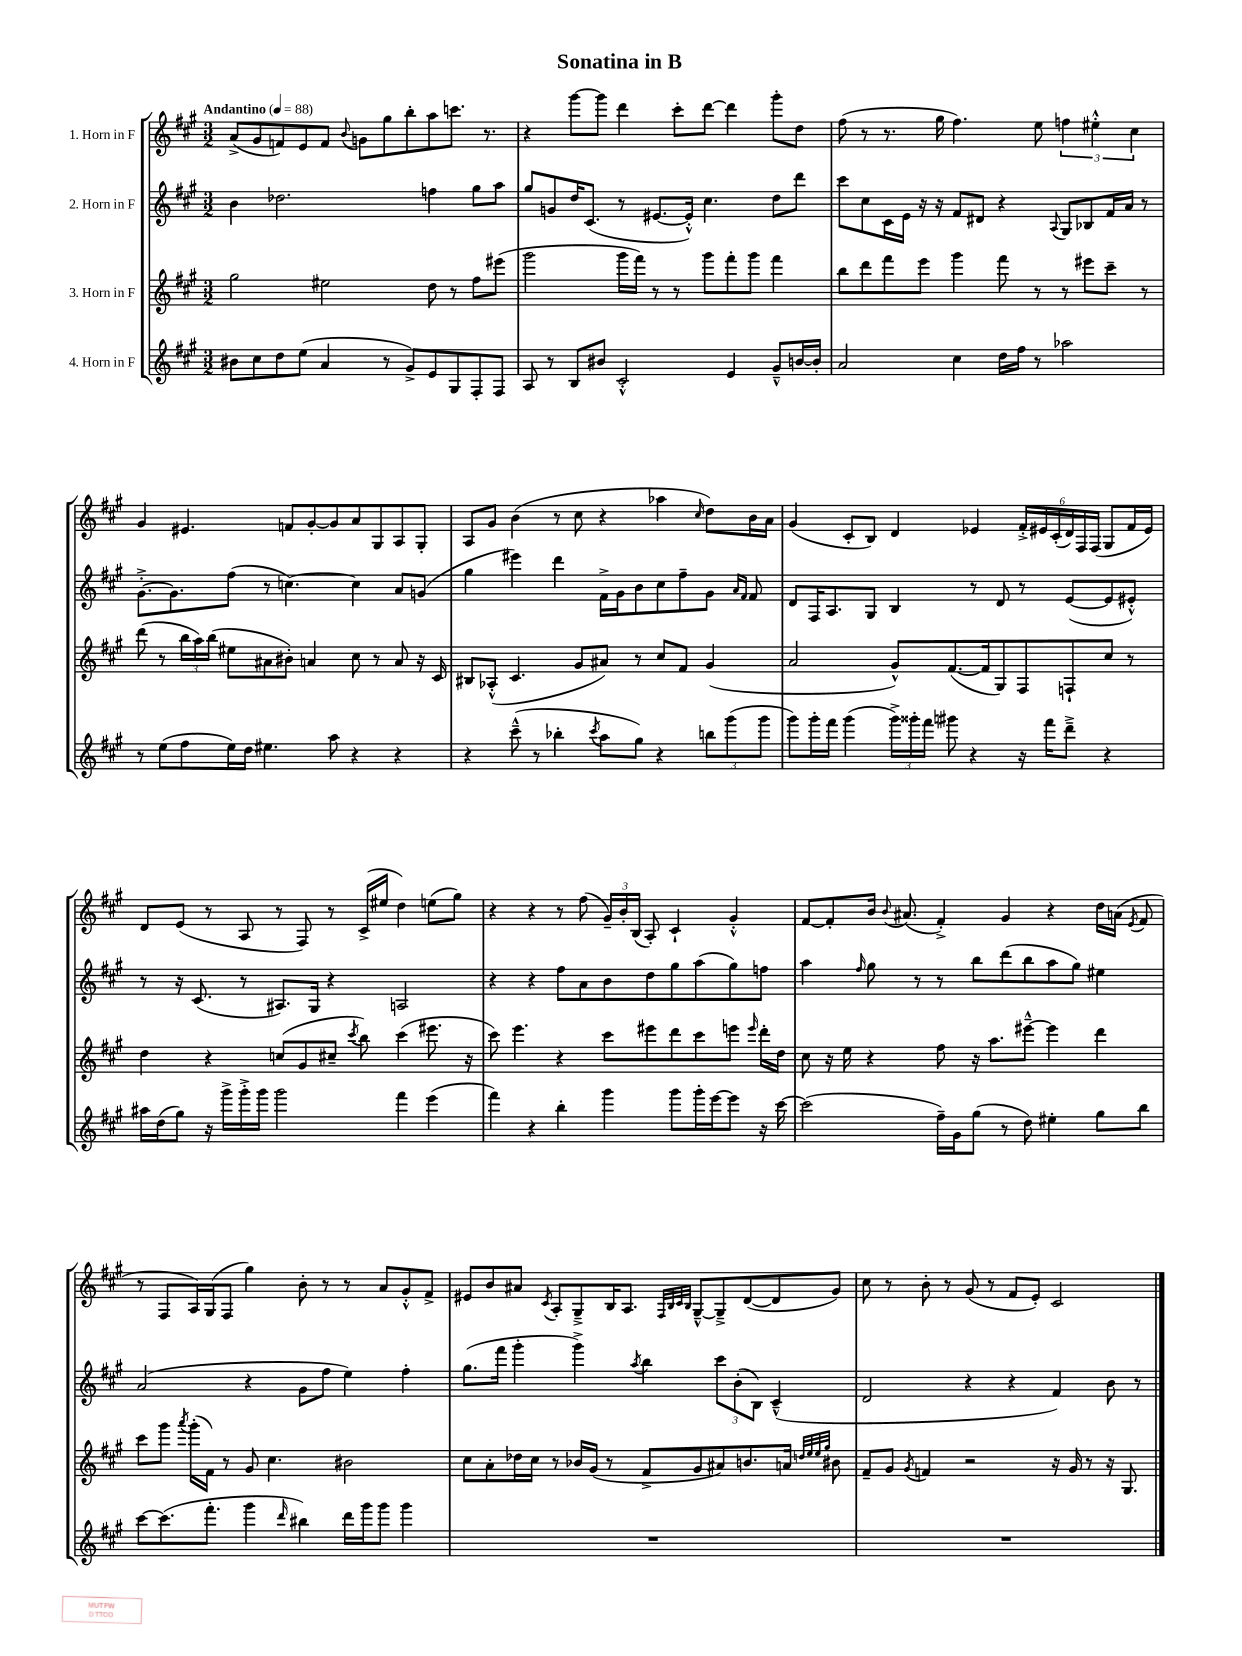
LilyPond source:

\header { title = "Sonatina in B" }
<<
\new StaffGroup <<
\new Staff = "s0" \with { instrumentName = "1. Horn in F" } {
    \clef treble \key a \major \numericTimeSignature \time 3/2 \tempo "Andantino" 4 = 88
    \autoBeamOff a'8[->( gis'8 f'8) e'8 f'8] \appoggiatura { b'8 } g'8[ gis''8 b''8-. a''8 c'''8.] r8. |
    r4 gis'''8[~ gis'''8] d'''4 cis'''8[-. d'''8]~ d'''4 gis'''8[-. d''8] |
    fis''8( r8 r8. gis''16 fis''4.) e''8 \tuplet 3/2 { f''4 eis''4-.-^ cis''4 } |
    gis'4 eis'4. f'8[ gis'8~-. gis'8 a'8 gis8 a8 gis8]-. |
    a8[ gis'8] b'4( r8 cis''8 r4 aes''4 \grace { cis''16 } d''8[) b'16 a'16] |
    gis'4( cis'8[-. b8]) d'4 ees'4 \tuplet 6/4 { fis'16[-.-> eis'16 cis'16-.( d'16) fis16 fis16]( } gis8[ fis'16 eis'16]) |
    d'8[ e'8]( r8 a8 r8 fis8) r8 cis'16[->( eis''16] d''4) e''8[( gis''8]) |
    r4 r4 r8 fis''8( \tuplet 3/2 { gis'16[--) b'16-. b16]( } a8-.) cis'4-! gis'4-.-^ |
    fis'8[~ fis'8-. b'16] \appoggiatura { b'8 } ais'8.( fis'4-.->) gis'4 r4 d''16[ a'16]( \acciaccatura { e'8 } fis'8 |
    r8 fis8[ a16) gis16( fis8] gis''4) b'8-. r8 r8 a'8[ gis'8-.-^ fis'8]-> |
    eis'8[ b'8 ais'8] \acciaccatura { cis'8 } a8[-. gis8---> b16 a8.] \grace { fis32[ b32 cis'32 b32] } gis8[~---^ gis8---> d'8~( d'8 gis'8]) |
    cis''8 r8 b'8-. r8 gis'8( r8 fis'8[ e'8]-.) cis'2 \bar "|." |
}
\new Staff = "s1" \with { instrumentName = "2. Horn in F" } {
    \clef treble \key a \major \numericTimeSignature \time 3/2
    \autoBeamOff b'4 des''2. f''4 gis''8[ a''8] |
    gis''8[ g'8 d''16 cis'8.]( r8 eis'8.[~ eis'16]-.-^) cis''4. d''8[ d'''8] |
    cis'''8[ cis''8 cis'16 e'16] r16 r16 fis'8[ dis'8] r4 \appoggiatura { a8 } gis8[ bes8 fis'16 a'16] r8 |
    gis'8.[~-.-> gis'8. fis''8]( r8 c''4.~) c''4 a'8[ g'8]( |
    gis''4 eis'''4) d'''4 fis'16[-> gis'16 b'8 cis''8 fis''8-- gis'8] \grace { a'16[ fis'16] } fis'8 |
    d'8[ fis16 a8. gis8] b4 r8 d'8 r8 e'8[~( e'8 eis'8]-.-^) |
    r8 r16 cis'8.( r8 ais8.[) gis16] r4 a2 |
    r4 r4 fis''8[ a'8 b'8 d''8 gis''8 a''8( gis''8) f''8] |
    a''4 \grace { fis''16 } gis''8 r8 r8 b''8[ d'''8( b''8 a''8 gis''8]) eis''4 |
    a'2( r4 gis'8[ fis''8] e''4) fis''4-. |
    gis''8.[( fis'''16] gis'''4-. gis'''4->) \acciaccatura { a''8 } b''4 \tuplet 3/2 { cis'''8[ b'8-.( b8]) } cis'4---^( |
    d'2 r4 r4 fis'4) b'8 r8 \bar "|." |
}
\new Staff = "s2" \with { instrumentName = "3. Horn in F" } {
    \clef treble \key a \major \numericTimeSignature \time 3/2
    \autoBeamOff gis''2 eis''2 d''8 r8 fis''8[ eis'''8]( |
    gis'''2 gis'''16[ fis'''16]) r8 r8 gis'''8[ fis'''8-. gis'''8] fis'''4 |
    b''8[ d'''8 fis'''8 e'''8] gis'''4 fis'''8 r8 r8 eis'''8[ cis'''8]-- r8 |
    d'''8( r8 \tuplet 3/2 { b''16[ a''16) b''16]( } eis''8[ ais'8 bis'8]-.) a'4 cis''8 r8 a'8 r16 cis'16 |
    bis8[ aes8]-.-^( cis'4. gis'8[ ais'8]) r8 cis''8[ fis'8] gis'4( |
    a'2 gis'8[-^) fis'8.~( fis'16 gis8) fis8 f8-! cis''8] r8 |
    d''4 r4 c''8[( gis'8 cis''8]-- \acciaccatura { cis'''8 } b''8) cis'''4( eis'''8. r16 |
    cis'''8) e'''4. r4 cis'''8[ eis'''8 d'''8 cis'''8 e'''8] \grace { e'''16 } d'''16[-. d''16] |
    cis''8 r16 e''16 r4 fis''8 r16 a''8.[ eis'''8]~---^ eis'''4 d'''4 |
    cis'''8[ gis'''8] \acciaccatura { a'''8 } gis'''16[-.( fis'16]) r8 gis'8 cis''4. bis'2 |
    cis''8[ a'8-. des''16 cis''16] r8 bes'16[ gis'16]( r8 fis'8[-> gis'8 ais'8) b'8. a'16] \grace { d''32[ e''32 e''32 gis''32] } bis'8 |
    fis'8[-- gis'8] \acciaccatura { gis'8 } f'4 r2 r16 gis'16 r8 r16 gis8. \bar "|." |
}
\new Staff = "s3" \with { instrumentName = "4. Horn in F" } {
    \clef treble \key a \major \numericTimeSignature \time 3/2
    \autoBeamOff bis'8[ cis''8 d''8 e''8]( a'4 r8 gis'8[->) e'8 gis8 fis8-. fis8] |
    a8 r8 b8[ bis'8] cis'2-.-^ e'4 gis'8[---^ b'16~ b'16]-. |
    a'2 cis''4 d''16[ fis''16] r8 aes''2 |
    r8 e''8[( fis''8 e''16) d''16] eis''4. a''8 r4 r4 |
    r4 cis'''8---^( r8 bes''4-. \acciaccatura { cis'''8 } a''8[ gis''8]) r4 \tuplet 3/2 { b''8[ gis'''8( gis'''8] } |
    gis'''8[) gis'''16-. fis'''16] gis'''4( \tuplet 3/2 { gis'''16[->) gisis'''16-. fis'''16] } gis'''8 r4 r16 fis'''16[ d'''8]---> r4 |
    ais''16[ d''16( gis''8]) r16 gis'''16[-> gis'''16-.-> gis'''16] gis'''2 fis'''4 e'''4( |
    fis'''4) r4 b''4-. gis'''4 gis'''8[ gis'''16-. e'''16~ e'''8] r16 cis'''16~ |
    cis'''2( fis''16[--) gis'16 gis''8]( r8 d''8) eis''4-. gis''8[ b''8] |
    cis'''8[~ cis'''8.( fis'''8.]-. gis'''4 \grace { d'''16 } bis''4) d'''16[ gis'''16 gis'''8] gis'''4 |
    R1. |
    R1. \bar "|." |
}
>>
>>
\layout { \context { \Score \remove "Bar_number_engraver" } }
